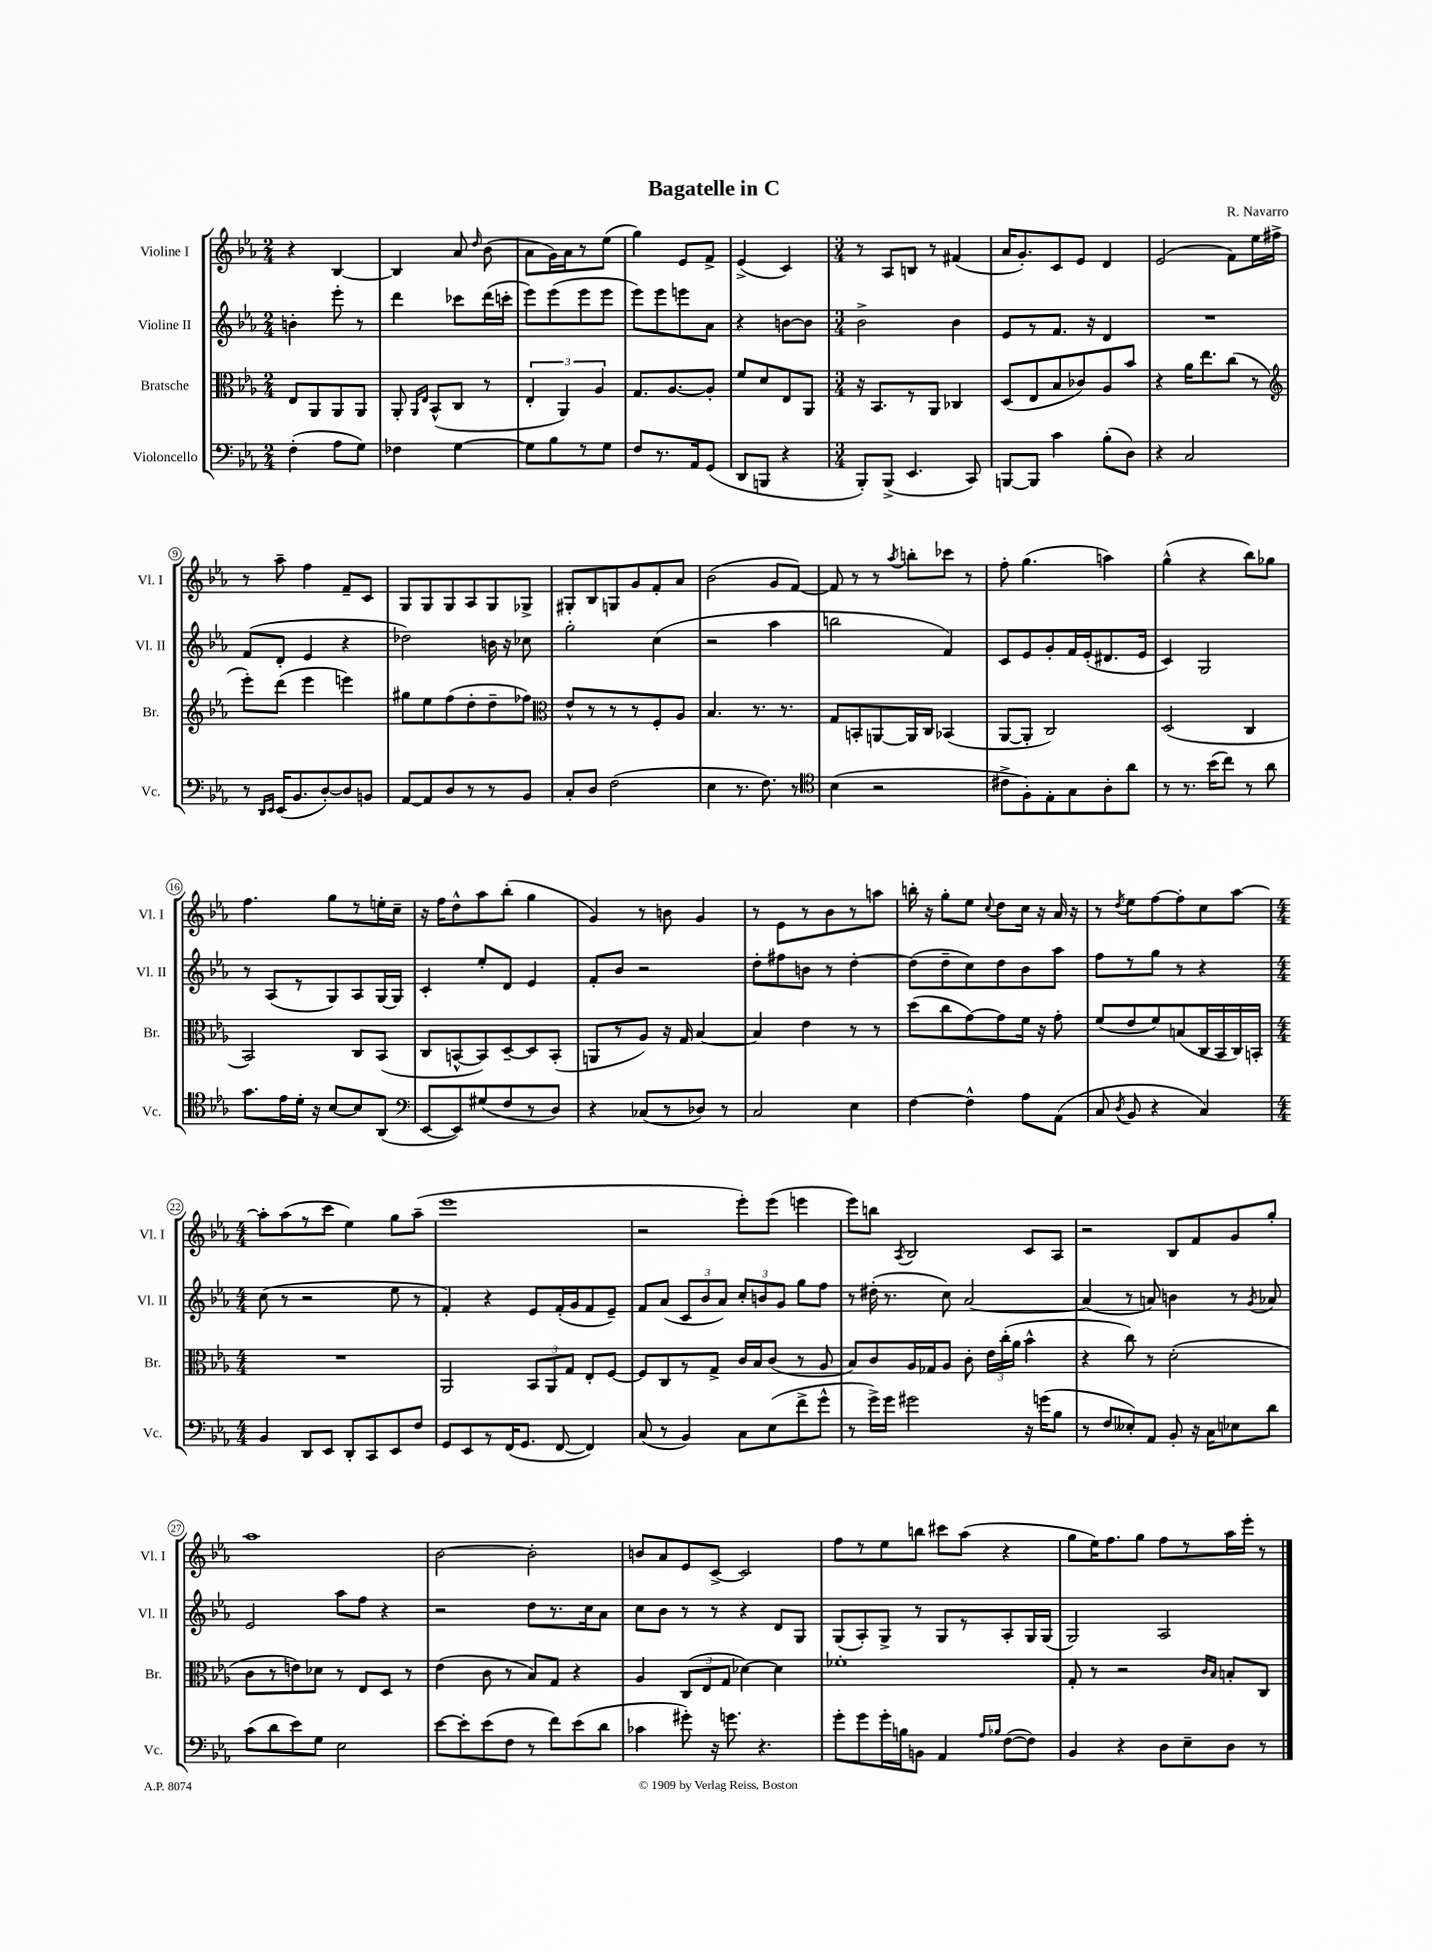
\header { title = "Bagatelle in C" composer = "R. Navarro" }
<<
\new StaffGroup <<
\new Staff = "s0" \with { instrumentName = "Violine I" shortInstrumentName = "Vl. I" } {
    \clef treble \key ees \major \numericTimeSignature \time 2/4
    \autoBeamOff r4 bes4~ |
    bes4 aes'8 \grace { d''16 } bes'8( |
    aes'8[ g'16) aes'16 r8 ees''8]( |
    g''4) ees'8[ f'8]-> |
    ees'4->( c'4) |
    \numericTimeSignature \time 3/4 r8 aes8[ b8] r8 fis'4( |
    aes'16[ g'8.-.) c'8 ees'8] d'4 |
    ees'2( f'8[) ees''16 fis''16]-> |
    r8 aes''8-- f''4 f'8[-- c'8] |
    g8[ g8 g8 aes8 g8 ges8]-> |
    gis8[-. bes8 g8 g'8 f'8-. aes'8] |
    bes'2( g'8[ f'8]~) |
    f'8 r8 r8 \acciaccatura { aes''8 } b''8[-. ces'''8] r8 |
    f''8-. g''4.( a''4) |
    g''4-^( r4 bes''8[) ges''8] |
    f''4. g''8[ r8 e''16-. c''16]-- |
    r16 f''16[ d''8-^ aes''8 bes''8]-.( g''4 |
    g'4) r8 b'8 g'4 |
    r8 ees'8[ r8 bes'8 r8 a''8] |
    b''16-. r16 g''8[-. ees''8] \appoggiatura { c''8 } d''8[ c''16] r16 aes'16 r16 |
    r8 \acciaccatura { d''8 } ees''8[ f''8~ f''8-. c''8 aes''8]~ |
    \numericTimeSignature \time 4/4 aes''8[-. aes''8( r8 c'''8] ees''4) g''8[ aes''8]--( |
    ees'''1 |
    r2 ees'''8[-.) ees'''8]( e'''4 |
    ees'''8[) b''8] \acciaccatura { aes8 } bes2 c'8[ aes8] |
    r2 bes8[ f'8 g'8 g''8]-. |
    aes''1 |
    bes'2~ bes'2-. |
    b'8[ aes'8 ees'8 c'8]~-> c'2 |
    f''8[ r8 ees''8 b''8] cis'''8[ aes''8]( r4 |
    g''8[ ees''16) f''8. g''8] f''8[ r8 aes''16 ees'''16]-. r8 \bar "|." |
}
\new Staff = "s1" \with { instrumentName = "Violine II" shortInstrumentName = "Vl. II" } {
    \clef treble \key ees \major \numericTimeSignature \time 2/4
    \autoBeamOff b'4-. ees'''8-. r8 |
    d'''4 ces'''8[ d'''16( c'''16]-. |
    ees'''8[) ees'''8( ees'''8 ees'''8] |
    ees'''8[) ees'''8 e'''8 aes'8] |
    r4 b'8[~ b'8] |
    \numericTimeSignature \time 3/4 bes'2-> bes'4 |
    ees'8[ r8 f'8.] r16 d'4 |
    R2. |
    f'8[( d'8]-. ees'4 r4 |
    des''2) b'16 r16 ces''8 |
    g''2-. c''4( |
    r2 aes''4 |
    b''2 f'4) |
    c'8[ ees'8 g'8-. f'16 ees'16-.( dis'8. ees'16] |
    c'4) g2 |
    r8 aes8[( r8 g8) aes8 g16~ g16] |
    c'4-. ees''8[-. d'8] ees'4 |
    f'8[-. bes'8] r2 |
    d''8[-. fis''8 b'8] r8 d''4~-. |
    d''8[( d''8-- c''8) d''8 bes'8 aes''8] |
    f''8[ r8 g''8] r8 r4 |
    \numericTimeSignature \time 4/4 c''8( r8 r2 ees''8 r8 |
    f'4-.) r4 ees'8[ f'16-.( g'16 f'8 ees'8]--) |
    f'8[ aes'8]( \tuplet 3/2 { c'8[ bes'8 aes'8]) } \tuplet 3/2 { c''8[-. b'8 g'8] } g''8[ f''8] |
    r8 dis''16-.( r8. c''8) aes'2~ |
    aes'4( r8 a'8) b'4 r8 \acciaccatura { g'8 } aes'8 |
    ees'2 aes''8[ f''8] r4 |
    r2 d''8[ r8. c''16 aes'8] |
    c''8[ bes'8] r8 r8 r4 d'8[ g8] |
    g8[( aes8-.) g8]-> r8 g8[ r8 aes8-. g16 g16]( |
    g2) aes2 \bar "|." |
}
\new Staff = "s2" \with { instrumentName = "Bratsche" shortInstrumentName = "Br." } {
    \clef alto \key ees \major \numericTimeSignature \time 2/4
    \autoBeamOff ees8[ aes,8 aes,8 aes,8] |
    aes,8-. \grace { aes,16[ ees16] } bes,8[-^( c8] r8 |
    \tuplet 3/2 { ees4-. aes,4) aes4 } |
    g8.[ aes8.~ aes8]-. |
    f'8[ d'8 ees8 aes,8] |
    \numericTimeSignature \time 3/4 r16 bes,8.[ r8 aes,8] ces4 |
    d8[( ees8 bes8 ces'8) aes8 bes'8] |
    r4 aes'16[ ees''8. c''8]( r8 |
    \clef treble ees'''8[-.) d'''8]( ees'''4 e'''4) |
    gis''8[ ees''8 f''8( d''8-. d''8-- fes''8]) |
    \clef alto ees'8[-^ r8 r8 r8 f8-. aes8] |
    bes4. r8. r8. |
    g8[ b,8-. a,8~ a,16 c16] bes,4( |
    aes,8[~ aes,8]-. c2) |
    d2( c4 |
    bes,2) c8[ bes,8]( |
    c8[ b,8~-^ b,8) d8~-- d8 b,8]-.( |
    a,8[ r8 aes8]) r16 g16 bes4~ |
    bes4 ees'4 r8 r8 |
    d''8[( c''8 g'8~) g'8 f'16] r16 g'8-. |
    f'8[( ees'8 f'8) b8( c16 bes,16 c16) b,16]-. |
    \numericTimeSignature \time 4/4 R1 |
    aes,2 \tuplet 3/2 { bes,8[ aes,8 g8] } ees8[-. f8]~ |
    f8[ c8 r8 g8]-> c'16[ bes16 c'8]( r8 aes8 |
    bes8[) c'8 aes16 ges16 aes8] c'8-. \tuplet 3/2 { ees'16[ c''16-.( aes'16] } bes'4-^ |
    r4 c''8) r8 d'2-.( |
    c'8[ r8 e'8) des'8] r8 ees8[ d8] r8 |
    ees'4( c'8 r8 bes8[) g8] r4 |
    aes4 \tuplet 3/2 { c8[( ees8 g8] } des'4~) des'4 |
    fes'1-. |
    g8-. r8 r2 \grace { c'16[ bes16] } b8[-. c8] \bar "|." |
}
\new Staff = "s3" \with { instrumentName = "Violoncello" shortInstrumentName = "Vc." } {
    \clef bass \key ees \major \numericTimeSignature \time 2/4
    \autoBeamOff f4-.( aes8[ g8]) |
    fes4 g4~ |
    g8[ bes8 r8 g8] |
    f8[ r8. aes,16 g,8]( |
    d,8[ b,,8] r4 |
    \numericTimeSignature \time 3/4 bes,,8[-.) bes,,8]->( ees,4. c,8) |
    b,,8[~ b,,8] c'4 bes8[-.( d8]) |
    r4 c2 |
    r8 \grace { d,16[ ees,16] } ees,16[( bes,8. d8~-.) d8 b,8] |
    aes,8[~ aes,8 d8 r8 r8 bes,8] |
    c8[-. d8] f2( |
    ees4 r8. f8.) r8 |
    \clef tenor bes4( r2 |
    cis'8[-> f8-.) ees8-. g8 aes8-. aes'8] |
    r8 r8. bes'16[( c''8]) r8 aes'8 |
    g'8.[ ees'16 d'16]-. r16 bes8[~ bes8 aes,8]( |
    \clef bass ees,8[~ ees,8) gis8( f8 r8 d8]) |
    r4 ces8[( r8 des8]) r8 |
    c2 ees4 |
    f4~ f4-^ aes8[ aes,8]( |
    c8 \acciaccatura { d8 } bes,8 r4 c4) |
    \numericTimeSignature \time 4/4 bes,4 d,8[ ees,8] d,8[-. c,8 ees,8 f8] |
    g,8[ ees,8 r8 f,16( g,8.] f,8~ f,4) |
    c8( r8 bes,4) c8[ ees8( f'8-> g'8]-^ |
    r8 g'16[->) g'16] gis'2 r16 g'16[( bes8] |
    r8 f8[ eeses8-.) aes,8] bes,8-. r16 c16[ ees8 d'8] |
    c'8[( d'8 ees'8) g8] ees2 |
    ees'8[~ ees'8-. ees'8( f8] r8 f'8[) ees'8( d'8] |
    ces'4 gis'8-.) r16 g'8. r4. |
    g'8[-. g'8 g'16-. b16 b,8] aes,4 \grace { aes16[ bes16] } f8[~( f8]) |
    bes,4 r4 d8[ ees8-- d8] r8 \bar "|." |
}
>>
>>
\layout { \context { \Score \override BarNumber.stencil = #(make-stencil-circler 0.1 0.3 ly:text-interface::print) } }
